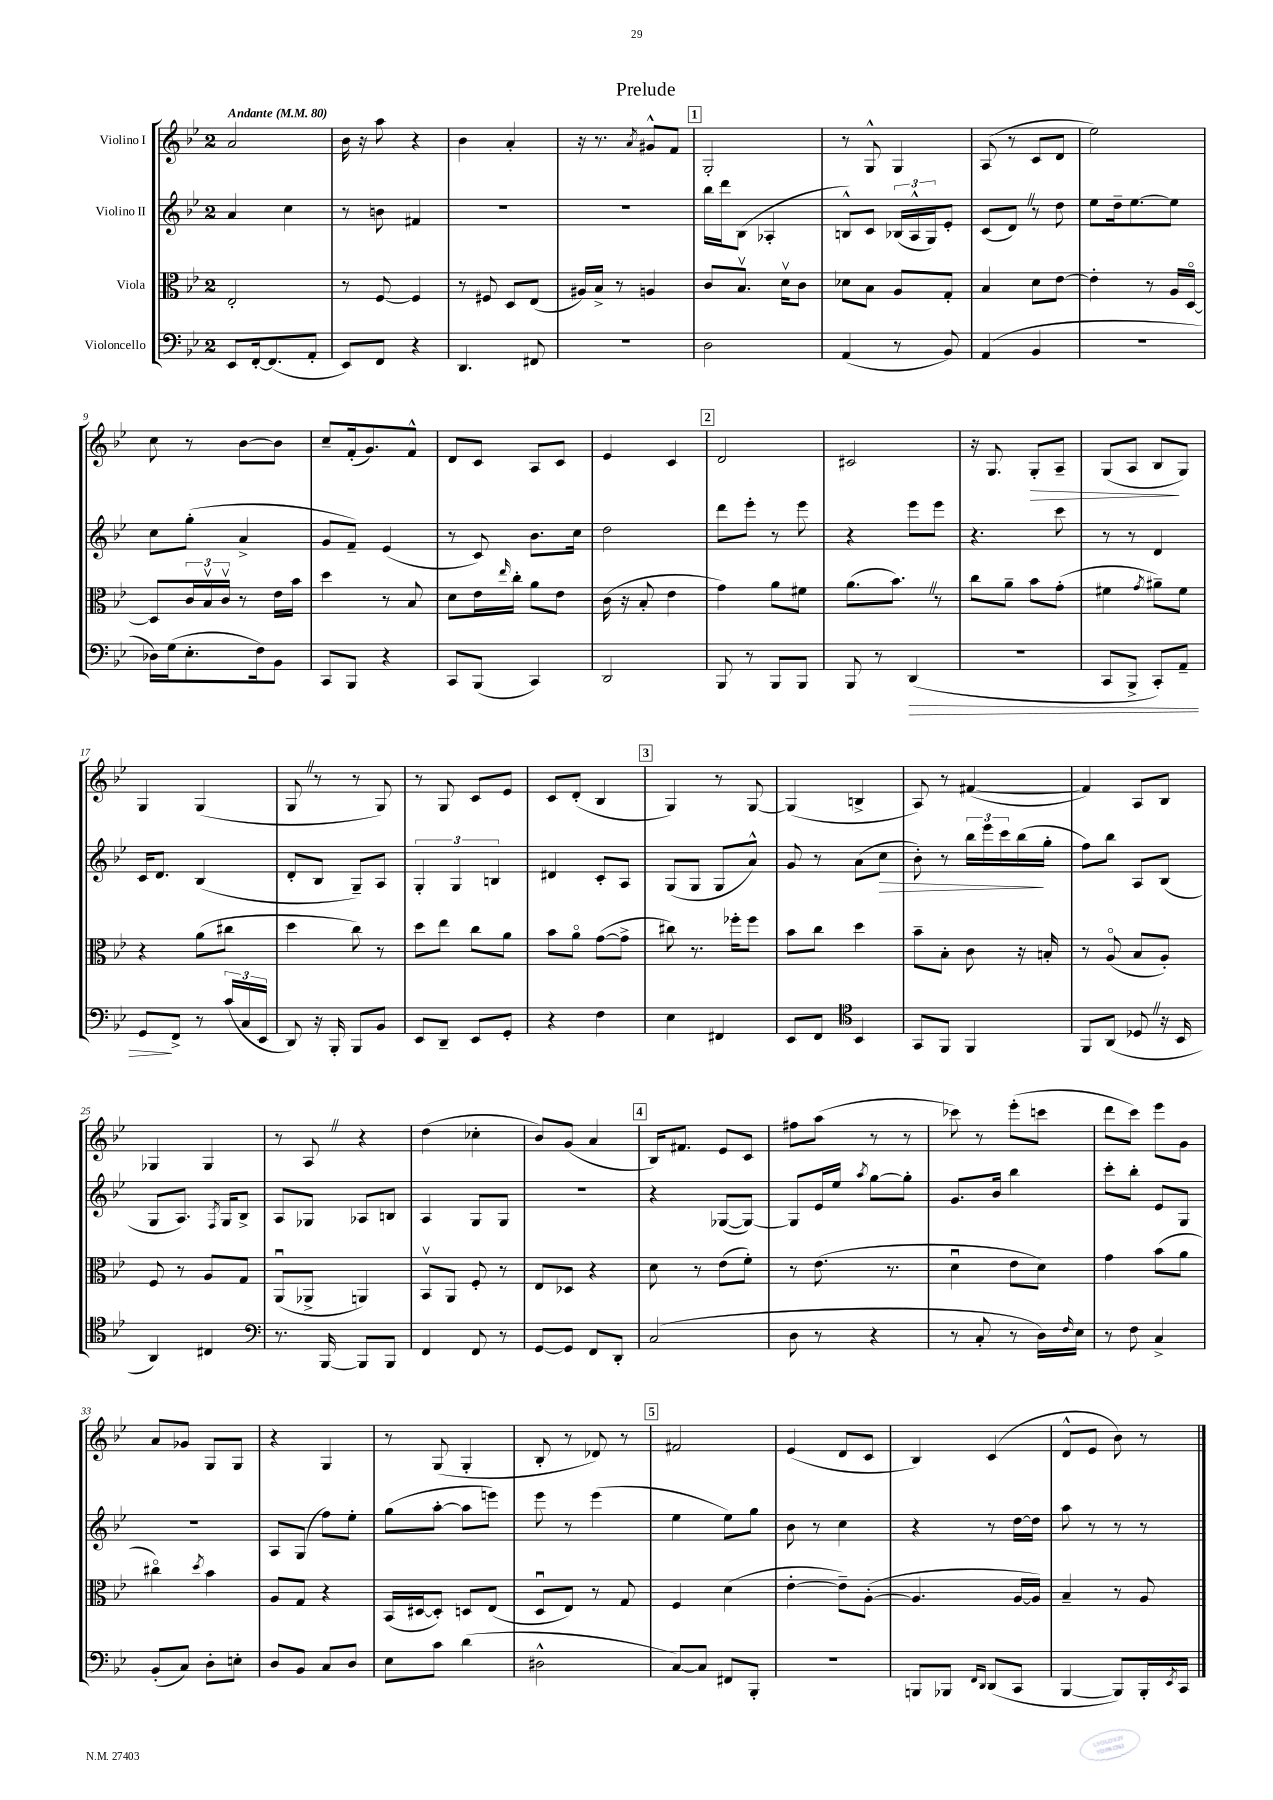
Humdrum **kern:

**kern	**dynam	**kern	**kern	**dynam	**kern	**dynam
*part4	*part4	*part3	*part2	*part2	*part1	*part1
*staff4	*staff4	*staff3	*staff2	*staff2	*staff1	*staff1
*I"Violoncello	*	*I"Viola	*I"Violino II	*	*I"Violino I	*
*clefF4	*	*clefC3	*clefG2	*	*clefG2	*
*k[b-e-]	*	*k[b-e-]	*k[b-e-]	*	*k[b-e-]	*
*M2/4	*	*M2/4	*M2/4	*	*M2/4	*
*MM80	*	*MM80	*MM80	*	*MM80	*
=1	=1	=1	=1	=1	=1	=1
!	!	!	!	!	!LO:TX:a:B:t=Andante	!
8EE-/L	.	2E-'/	4a/	.	2a/	.
[16FF'/k	.	.	.	.	.	.
(8.FF/]	.	.	.	.	.	.
.	.	.	4cc\	.	.	.
8AA'/J	.	.	.	.	.	.
=2	=2	=2	=2	=2	=2	=2
8EE-/L)	.	8r	8r	.	16b-\	.
.	.	.	.	.	16r	.
8FF/J	.	[8F/	8bn\	.	8aa\	.
4r	.	4F/]	4f#X/	.	4r	.
=3	=3	=3	=3	=3	=3	=3
4.DD/	.	8r	2r	.	4b-\	.
.	.	8F#X/	.	.	.	.
.	.	8D/L	.	.	4a'/	.
8FF#X/	.	(8E-/J	.	.	.	.
=4	=4	=4	=4	=4	=4	=4
2r	.	16A#X/LL)	2r	.	16r	.
.	.	16B-^/JJ	.	.	8.r	.
.	.	8r	.	.	.	.
.	.	.	.	.	8qa/	.
.	.	4An/	.	.	8g#X^^/L	.
.	.	.	.	.	8f/J	.
!!LO:REH:place=s1:t=1
=5	=5	=5	=5	=5	=5	=5
2D\	.	8c/L	16bb-\LL	.	2G'/	.
.	.	.	16ddd\J	.	.	.
.	.	8.B-v/J	(8B-\J	.	.	.
.	.	.	4A-X'/	.	.	.
.	.	16dv\KL	.	.	.	.
.	.	8c\J	.	.	.	.
=6	=6	=6	=6	=6	=6	=6
(4AA/	.	8d-X\L	8Bn^^/L)	.	8r	.
.	.	8B-\J	8c/J	.	8G^^/	.
8r	.	8A/L	(24B-X/LL	.	4G/	.
.	.	.	24A^^/	.	.	.
.	.	.	24G/J)	.	.	.
8BB-/)	.	8G'/J	8e-'/J	.	.	.
=7	=7	=7	=7	=7	=7	=7
(4AA/	.	4B-/	(8c/L	.	(8A/	.
.	.	.	8dZ/J)	.	8r	.
4BB-/	.	8d\L	8r	.	8c/L	.
.	.	[8e-\J	8dd\	.	8d/J	.
=8	=8	=8	=8	=8	=8	=8
2r	.	4e-'\]	8ee-\L	.	2ee-\)	.
.	.	.	16dd~\k	.	.	.
.	.	.	[8.ee-\	.	.	.
.	.	8r	.	.	.	.
.	.	16A/LL	8ee-\J]	.	.	.
.	.	[16D/JJ	.	.	.	.
!!LO:LB:g=z
=9	=9	=9	=9	=9	=9	=9
16D-X\LL)	.	8D/L]	8cc\L	.	8cc\	.
(16G\J	.	.	.	.	.	.
8.E-'\	.	24c/L	(8gg'\J	.	8r	.
.	.	24B-v/	.	.	.	.
.	.	24cv/JJ	.	.	.	.
.	.	8r	4a^/	.	[8b-\L	.
16F\k)	.	.	.	.	.	.
8BB-\J	.	16e-\LL	.	.	8b-\J]	.
.	.	16b-\JJ	.	.	.	.
=10	=10	=10	=10	=10	=10	=10
8CC/L	.	4dd\	8g/L	.	8cc~/L	.
8BBB-/J	.	.	8f~/J)	.	(16f'/k	.
.	.	.	.	.	8.g/)	.
4r	.	8r	(4e-/	.	.	.
.	.	8B-/	.	.	8f^^/J	.
=11	=11	=11	=11	=11	=11	=11
8CC/L	.	8d\L	8r	.	8d/L	.
(8BBB-/J	.	16e-\L	8c/)	.	8c/J	.
.	.	16qqee-/	.	.	.	.
.	.	16cc'\JJ	.	.	.	.
4CC/)	.	8a\L	8.b-\L	.	8A/L	.
.	.	8e-\J	.	.	8c/J	.
.	.	.	16cc\Jk	.	.	.
=12	=12	=12	=12	=12	=12	=12
2DD/	.	(16c\	2dd\	.	4e-/	.
.	.	16r	.	.	.	.
.	.	8B-'/	.	.	.	.
.	.	4e-\	.	.	4c/	.
!!LO:REH:place=s1:t=2
=13	=13	=13	=13	=13	=13	=13
8BBB-/	.	4g\)	8ddd\L	.	2d/	.
8r	.	.	8eee-'\J	.	.	.
8BBB-/L	.	8a\L	8r	.	.	.
8BBB-/J	.	8f#X\J	8eee-\	.	.	.
=14	=14	=14	=14	=14	=14	=14
8BBB-/	.	(8.a\L	4r	.	2c#X/	.
8r	.	.	.	.	.	.
.	.	8.b-Z\J)	.	.	.	.
!	!LO:HP:b	!	!	!	!	!
(4DD/	>	.	8eee-\L	.	.	.
.	.	8r	8eee-\J	.	.	.
=15	=15	=15	=15	=15	=15	=15
2r	.	8cc\L	4.r	.	16r	.
.	.	.	.	.	8.G/	.
.	.	8a~\J	.	.	.	.
!	!	!	!	!	!	!LO:HP:b
.	.	8b-\L	.	.	8G'/L	>
.	.	(8g'\J	8ccc\	.	8A~/J	.
=16	=16	=16	=16	=16	=16	=16
8CC/L	.	4f#X\	8r	.	(8G/L	.
8BBB-^/J	.	.	8r	.	8A/J	.
.	.	8qg/	.	.	.	.
8CC'/L)	.	8a#X~\L)	4d/	.	8B-/L	.
8AA~/J	.	8f#\J	.	.	8G/J)	]
!!LO:LB:g=z
=17	=17	=17	=17	=17	=17	=17
8GG/L	.	4r	16c/KL	.	4G/	.
.	.	.	8.d/J	.	.	.
8FF^/J	]	.	.	.	.	.
8r	.	(8a\L	(4B-/	.	(4G/	.
(24c/LL	.	8cc#X\J	.	.	.	.
24C/	.	.	.	.	.	.
24EE-/JJ	.	.	.	.	.	.
=18	=18	=18	=18	=18	=18	=18
8DD/)	.	4dd\	8d'/L	.	8GZ/	.
16r	.	.	8B-/J	.	8r	.
16BBB-'/	.	.	.	.	.	.
8BBB-/L	.	8cc\)	8G~/L)	.	8r	.
8BB-/J	.	8r	8A/J	.	8G/)	.
=19	=19	=19	=19	=19	=19	=19
8EE-/L	.	8dd\L	6G'/	.	8r	.
8DD~/J	.	8ee-\J	.	.	8G/	.
.	.	.	6G/	.	.	.
8EE-/L	.	8cc\L	.	.	8c/L	.
.	.	.	6Bn/	.	.	.
8GG'/J	.	8a\J	.	.	8e-/J	.
=20	=20	=20	=20	=20	=20	=20
4r	.	8b-\L	4d#X/	.	8c/L	.
.	.	8a\J	.	.	(8d'/J	.
4F\	.	([8g\L	8c'/L	.	4B-/	.
.	.	8g^\J]	8A/J	.	.	.
!!LO:REH:place=s1:t=3
=21	=21	=21	=21	=21	=21	=21
4E-\	.	8cc#X\)	(8G/L	.	4G/)	.
.	.	8.r	8G/J	.	.	.
4FF#X/	.	.	8G/L	.	8r	.
.	.	16ff-X'\KL	.	.	.	.
.	.	8ff-\J	8a^^/J)	.	[8G/	.
=22	=22	=22	=22	=22	=22	=22
8EE-/L	.	8b-\L	8g/	.	(4G/]	.
8FF/J	.	8cc\J	8r	.	.	.
*clefC4	*	*	*	*	*	*
4BB-/	.	4dd\	(8a\L	.	4Bn^/	.
!	!	!	!	!LO:HP:b	!	!
.	.	.	8cc\J	>	.	.
=23	=23	=23	=23	=23	=23	=23
8GG/L	.	8b-~\L	8b-'\)	.	8A/)	.
8FF/J	.	8B-'\J	8r	.	8r	.
4FF/	.	8c\	24bb-\LL	.	([4f#X/	.
.	.	.	24eee-\	.	.	.
.	.	.	24ccc\	.	.	.
.	.	16r	(16bb-\	.	.	.
.	.	16Bn'/	16gg'\JJ	]	.	.
=24	=24	=24	=24	=24	=24	=24
8FF/L	.	8r	8ff\L)	.	4f#/])	.
(8AA/J	.	(8A/	8bb-\J	.	.	.
8D-XZ/	.	8B-/L	8A/L	.	8A/L	.
16r	.	8A'/J)	(8B-/J	.	8B-/J	.
16BB-/	.	.	.	.	.	.
!!LO:LB:g=z
=25	=25	=25	=25	=25	=25	=25
4AA/)	.	8F/	8G/L	.	4G-X/	.
.	.	8r	8.A/J)	.	.	.
4C#X/	.	8A/L	.	.	4G-/	.
.	.	.	8qF/	.	.	.
.	.	.	16G/KL	.	.	.
.	.	8G/J	8B-^/J	.	.	.
=26	=26	=26	=26	=26	=26	=26
*clefF4	*	*	*	*	*	*
8.r	.	(8AAu/L	8A/L	.	8r	.
.	.	8AA-X^/J	8G-X/J	.	8AZ/	.
[16BBB-/	.	.	.	.	.	.
8BBB-/L]	.	4AAn/)	8A-X/L	.	4r	.
8BBB-/J	.	.	8Bn/J	.	.	.
=27	=27	=27	=27	=27	=27	=27
4FF/	.	8BB-v/L	4A/	.	(4dd\	.
.	.	8AA/J	.	.	.	.
8FF/	.	8F'/	8G/L	.	4cc-X'\	.
8r	.	8r	8G/J	.	.	.
=28	=28	=28	=28	=28	=28	=28
[8GG/L	.	8E-/L	2r	.	8b-/L)	.
8GG/J]	.	8D-X/J	.	.	(8g/J	.
8FF/L	.	4r	.	.	4a/	.
8DD'/J	.	.	.	.	.	.
!!LO:REH:place=s1:t=4
=29	=29	=29	=29	=29	=29	=29
(2C/	.	8d\	4r	.	16B-/KL)	.
.	.	.	.	.	8.f#X/J	.
.	.	8r	.	.	.	.
.	.	(8e-\L	([8G-X/L	.	8e-/L	.
.	.	8f'\J)	8G-/J_)	.	8c/J	.
=30	=30	=30	=30	=30	=30	=30
8D\	.	8r	8G-/L]	.	8ff#X\L	.
8r	.	(8.e-\	16e-/L	.	(8aa\J	.
.	.	.	16ee-/JJ	.	.	.
.	.	.	8qaa/	.	.	.
4r	.	.	[8gg\L	.	8r	.
.	.	8.r	.	.	.	.
.	.	.	8gg'\J]	.	8r	.
=31	=31	=31	=31	=31	=31	=31
8r	.	4du\	8.g/L	.	8ccc-X\)	.
8C'/	.	.	.	.	8r	.
.	.	.	16b-/Jk	.	.	.
8r	.	8e-\L	4bb-\	.	(8eee-'\L	.
16D\LL)	.	8d\J)	.	.	8cccn\J	.
16qqF/	.	.	.	.	.	.
16E-\JJ	.	.	.	.	.	.
=32	=32	=32	=32	=32	=32	=32
8r	.	4g\	8ccc'\L	.	8ddd\L	.
8F\	.	.	8bb-'\J	.	8ccc\J)	.
4C^/	.	(8b-\L	8e-/L	.	8eee-\L	.
.	.	8a\J	8G/J	.	8g\J	.
!!LO:LB:g=z
=33	=33	=33	=33	=33	=33	=33
(8BB-'/L	.	4cc#X\)	2r	.	8a/L	.
8C/J)	.	.	.	.	8g-X/J	.
.	.	8qdd/	.	.	.	.
8D'\L	.	4b-\	.	.	8G/L	.
8En'\J	.	.	.	.	8G/J	.
=34	=34	=34	=34	=34	=34	=34
8D/L	.	8A/L	8A/L	.	4r	.
8BB-/J	.	8G/J	(8G/J	.	.	.
8C/L	.	4r	8ff\L)	.	4G/	.
8D/J	.	.	8ee-'\J	.	.	.
=35	=35	=35	=35	=35	=35	=35
8E-\L	.	(16BB-/LL	(8gg\L	.	8r	.
.	.	[16D#X/J	.	.	.	.
8c\J	.	8D#'/J])	[8aa'\J	.	(8G/	.
(4d\	.	8Dn/L	8aa\L]	.	4G'/	.
.	.	(8E-/J	8eeen\J)	.	.	.
=36	=36	=36	=36	=36	=36	=36
2D#X^^\	.	8Du/L	8eee-\	.	8B-'/	.
.	.	8E-/J)	8r	.	8r	.
.	.	8r	(4eee-\	.	8d-X/)	.
.	.	8G/	.	.	8r	.
!!LO:REH:place=s1:t=5
=37	=37	=37	=37	=37	=37	=37
[8C/L)	.	4F/	4ee-\	.	2f#X/	.
8C/J]	.	.	.	.	.	.
8FF#X/L	.	(4d\	8ee-\L)	.	.	.
8BBB-'/J	.	.	8gg\J	.	.	.
=38	=38	=38	=38	=38	=38	=38
2r	.	[4e-'\	8b-\	.	(4e-/	.
.	.	.	8r	.	.	.
.	.	8e-~\L])	4cc\	.	8d/L	.
.	.	([8A'\J	.	.	8c/J	.
=39	=39	=39	=39	=39	=39	=39
8BBBn/L	.	4.A/]	4r	.	4B-/)	.
8BBB-X/J	.	.	.	.	.	.
16qqFF/LL	.	.	.	.	.	.
16qqDD/JJ	.	.	.	.	.	.
(8DD/L	.	.	8r	.	(4c/	.
8CC/J	.	[16A/LL	[16dd\LL	.	.	.
.	.	16A/JJ])	16dd\JJ]	.	.	.
=40	=40	=40	=40	=40	=40	=40
[4BBB-/	.	4B-~/	8aa\	.	8d^^/L	.
.	.	.	8r	.	8e-/J	.
8BBB-/L])	.	8r	8r	.	8b-\)	.
16BBB-'/L	.	8A/	8r	.	8r	.
8qEE-/	.	.	.	.	.	.
16CC/JJ	.	.	.	.	.	.
==	==	==	==	==	==	==
*-	*-	*-	*-	*-	*-	*-
